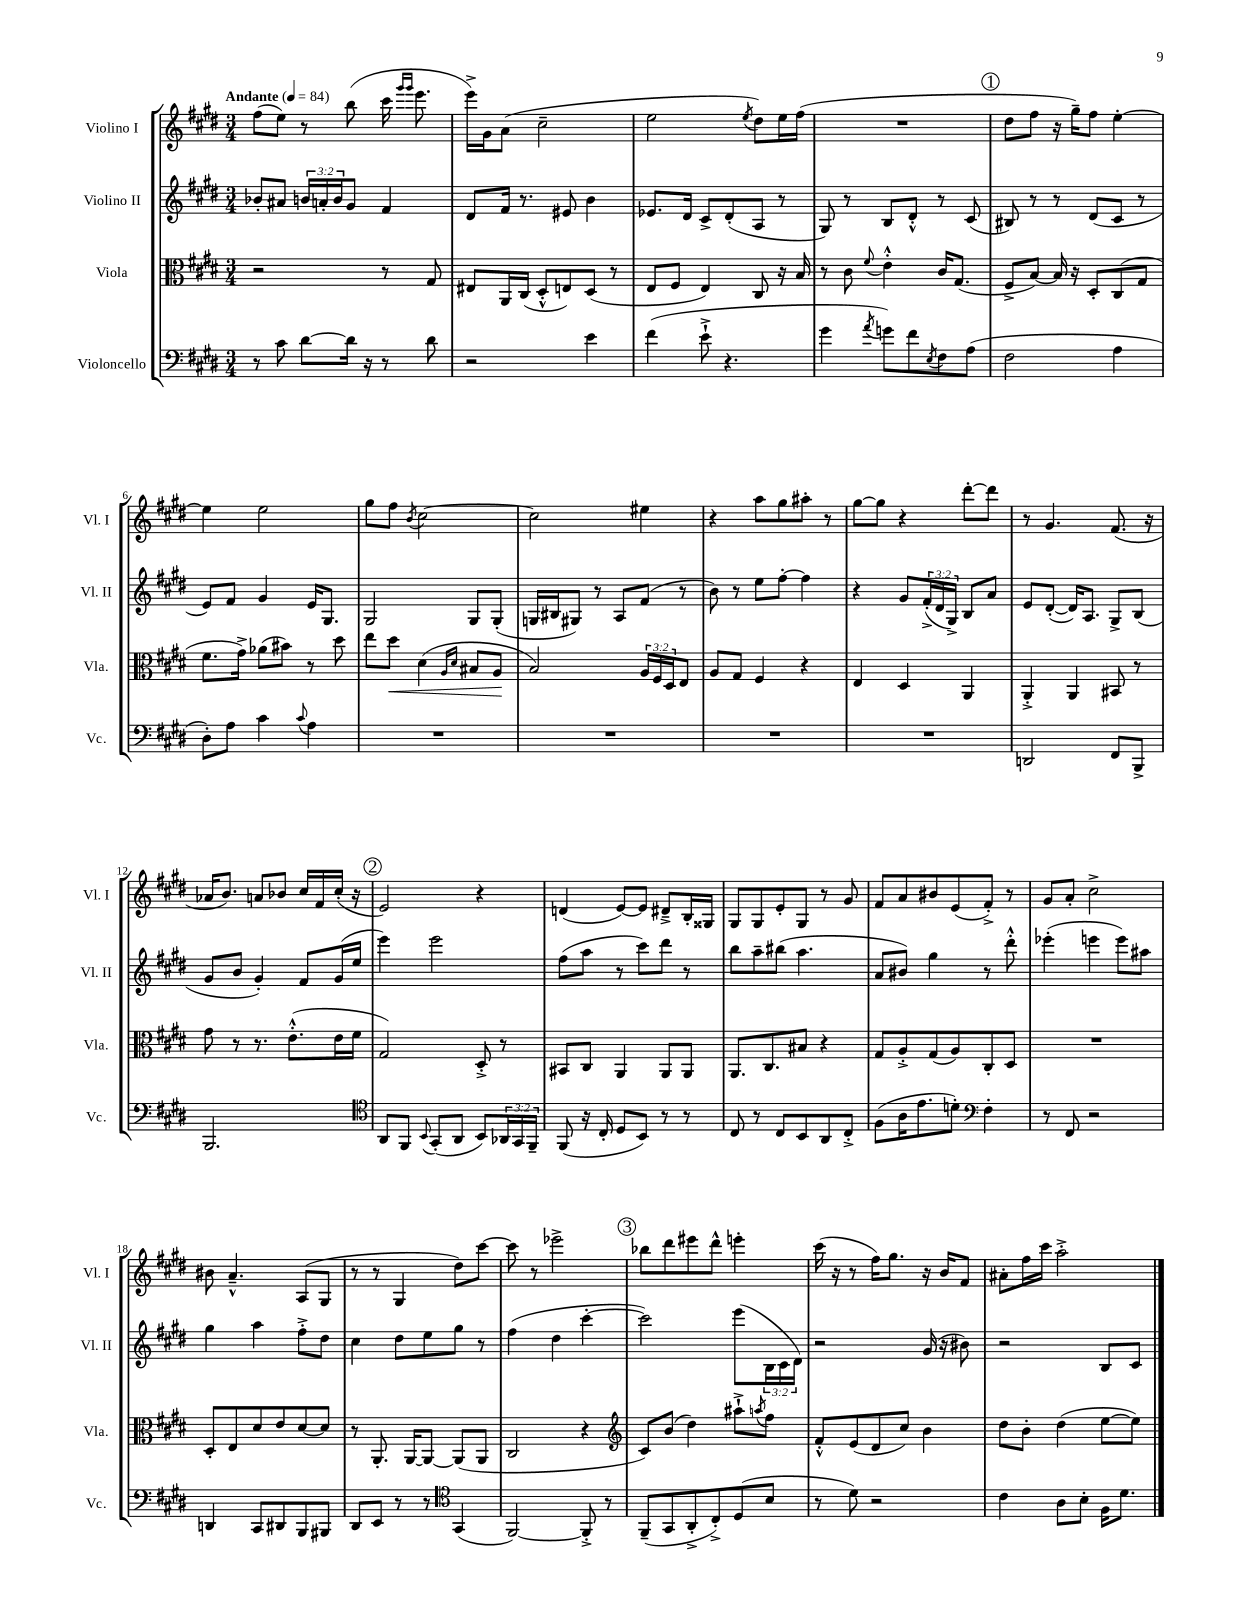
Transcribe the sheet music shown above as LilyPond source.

<<
\new StaffGroup <<
\new Staff = "s0" \with { instrumentName = "Violino I" shortInstrumentName = "Vl. I" } {
    \clef treble \key e \major \numericTimeSignature \time 3/4 \tempo "Andante" 4 = 84
    fis''8( e''8) r8 b''8( cis'''16 \grace { gis'''16 gis'''16 } e'''8. |
    e'''16->) gis'16 a'8( cis''2-- |
    e''2 \acciaccatura { e''8 } dis''8) e''16 fis''16( |
    R2. |
    \mark \markup { \circle "1" } dis''8 fis''8 r16 gis''16--) fis''8 e''4~-. |
    e''4 e''2 |
    gis''8 fis''8 \acciaccatura { b'8 } cis''2~ |
    cis''2 eis''4 |
    r4 a''8 gis''8 ais''8-. r8 |
    gis''8~ gis''8 r4 dis'''8~-. dis'''8 |
    r8 gis'4. fis'8.( r16 |
    aes'16 b'8.) a'8 bes'8 cis''16 fis'16 cis''16-.( r16 |
    \mark \markup { \circle "2" } e'2) r4 |
    d'4( e'8~) e'8 dis'8---> b16-. gisis16 |
    gis8 gis8 e'8-. gis8 r8 gis'8 |
    fis'8 a'8 bis'8 e'8( fis'8-.->) r8 |
    gis'8 a'8-. cis''2-> |
    bis'8 a'4.---^ a8( gis8 |
    r8 r8 gis4 dis''8) cis'''8~ |
    cis'''8 r8 ees'''2-> |
    \mark \markup { \circle "3" } bes''8 dis'''8 eis'''8 dis'''8-^ e'''4-. |
    cis'''16( r16 r8 fis''16) gis''8. r16 b'16 fis'8 |
    ais'8-. fis''16 cis'''16 a''2-.-> \bar "|." |
}
\new Staff = "s1" \with { instrumentName = "Violino II" shortInstrumentName = "Vl. II" } {
    \clef treble \key e \major \numericTimeSignature \time 3/4 \override Staff.TupletNumber.text = #tuplet-number::calc-fraction-text
    bes'8-. ais'8 \tuplet 3/2 { b'16 a'16-. b'16 } gis'8 fis'4 |
    dis'8 fis'16 r8. eis'8 b'4 |
    ees'8. dis'16 cis'8-> dis'8-.( a8 r8 |
    gis8) r8 b8 dis'8-.-^ r8 cis'8( |
    \mark \markup { \circle "1" } bis8) r8 r8 dis'8( cis'8 r8 |
    e'8) fis'8 gis'4 e'16 gis8. |
    gis2 gis8 gis8-.( |
    g16 bis16 gis8) r8 a8 fis'8( r8 |
    b'8) r8 e''8 fis''8~-. fis''4 |
    r4 gis'8 \tuplet 3/2 { fis'16-.->( dis'16 gis16->) } b8 a'8 |
    e'8 dis'8~-.( dis'16) a8. gis8-> b8( |
    gis'8 b'8 gis'4-.) fis'8 gis'16( e''16 |
    \mark \markup { \circle "2" } e'''4) e'''2 |
    fis''8( a''8 r8 cis'''8) dis'''8 r8 |
    b''8 a''8-- bis''8( a''4. |
    a'8 bis'8) gis''4 r8 dis'''8-.-^ |
    ees'''4-.( e'''4 e'''8) ais''8 |
    gis''4 a''4 fis''8-.-> dis''8 |
    cis''4 dis''8 e''8 gis''8 r8 |
    fis''4( dis''4 cis'''4~-. |
    \mark \markup { \circle "3" } cis'''2) e'''8( \tuplet 3/2 { b16 cis'16 dis'16) } |
    r2 gis'16( r16 bis'8) |
    r2 b8 cis'8 \bar "|." |
}
\new Staff = "s2" \with { instrumentName = "Viola" shortInstrumentName = "Vla." } {
    \clef alto \key e \major \numericTimeSignature \time 3/4 \override Staff.TupletNumber.text = #tuplet-number::calc-fraction-text
    r2 r8 gis8 |
    eis8 a,16 cis16( dis8-.-^ e8) dis8( r8 |
    e8 fis8 e4) cis8 r16 b16 |
    r8 cis'8 \appoggiatura { fis'8 } e'4-.-^ cis'16 gis8.( |
    \mark \markup { \circle "1" } fis8-> b8~) b16 r16 dis8-. cis8( gis8 |
    fis'8. gis'16->) aes'8( bis'8) r8 dis''8 |
    e''8 dis''8\< dis'4( \grace { a16 dis'16 } bis8 a8\! |
    b2) \tuplet 3/2 { a16 fis16 dis16 } e8 |
    a8 gis8 fis4 r4 |
    e4 dis4 a,4 |
    a,4-.-> a,4 bis,8 r8 |
    gis'8 r8 r8. e'8.-.-^( e'16 fis'16 |
    \mark \markup { \circle "2" } gis2) dis8-.-> r8 |
    bis,8 cis8 a,4 a,8 a,8 |
    a,8. cis8. bis8 r4 |
    gis8 a8-.-> gis8( a8) cis8-. dis8 |
    R2. |
    dis8-. e8 dis'8 e'8 dis'8~ dis'8 |
    r8 a,8.-. a,16~ a,8~ a,8( a,8 |
    cis2 r4 |
    \mark \markup { \circle "3" } \clef treble cis'8) b'8( dis''4) ais''8-!-> \acciaccatura { a''8 } fis''8 |
    fis'8-.-^ e'8( dis'8 cis''8) b'4 |
    dis''8 b'8-. dis''4( e''8~ e''8) \bar "|." |
}
\new Staff = "s3" \with { instrumentName = "Violoncello" shortInstrumentName = "Vc." } {
    \clef bass \key e \major \numericTimeSignature \time 3/4 \override Staff.TupletNumber.text = #tuplet-number::calc-fraction-text
    r8 cis'8 dis'8~ dis'16 r16 r8 dis'8 |
    r2 e'4 |
    fis'4( e'8-!-> r4. |
    gis'4 \acciaccatura { a'8 } g'8) fis'8 \acciaccatura { e8 } fis8 a8( |
    \mark \markup { \circle "1" } fis2 a4 |
    dis8-.) a8 cis'4 \appoggiatura { cis'8 } a4 |
    R2. |
    R2. |
    R2. |
    R2. |
    d,2 fis,8 b,,8-> |
    b,,2. |
    \mark \markup { \circle "2" } \clef tenor a,8 fis,8 \appoggiatura { b,8 } gis,8-.( a,8 b,8) \tuplet 3/2 { aes,16 gis,16 fis,16-- } |
    fis,8( r16 cis16-. dis8 b,8) r8 r8 |
    cis8 r8 cis8 b,8 a,8 cis8-.-> |
    fis8( a16 e'8. d'8-.) \clef bass fis4-. |
    r8 fis,8 r2 |
    d,4 cis,8 dis,8 b,,8 bis,,8 |
    dis,8 e,8 r8 r8 \clef tenor gis,4( |
    fis,2~) fis,8-.-> r8 |
    \mark \markup { \circle "3" } fis,8--( gis,8 a,8-.-> cis8-.->) dis8( b8 |
    r8 dis'8) r2 |
    cis'4 a8 b8-. fis16 dis'8. \bar "|." |
}
>>
>>
